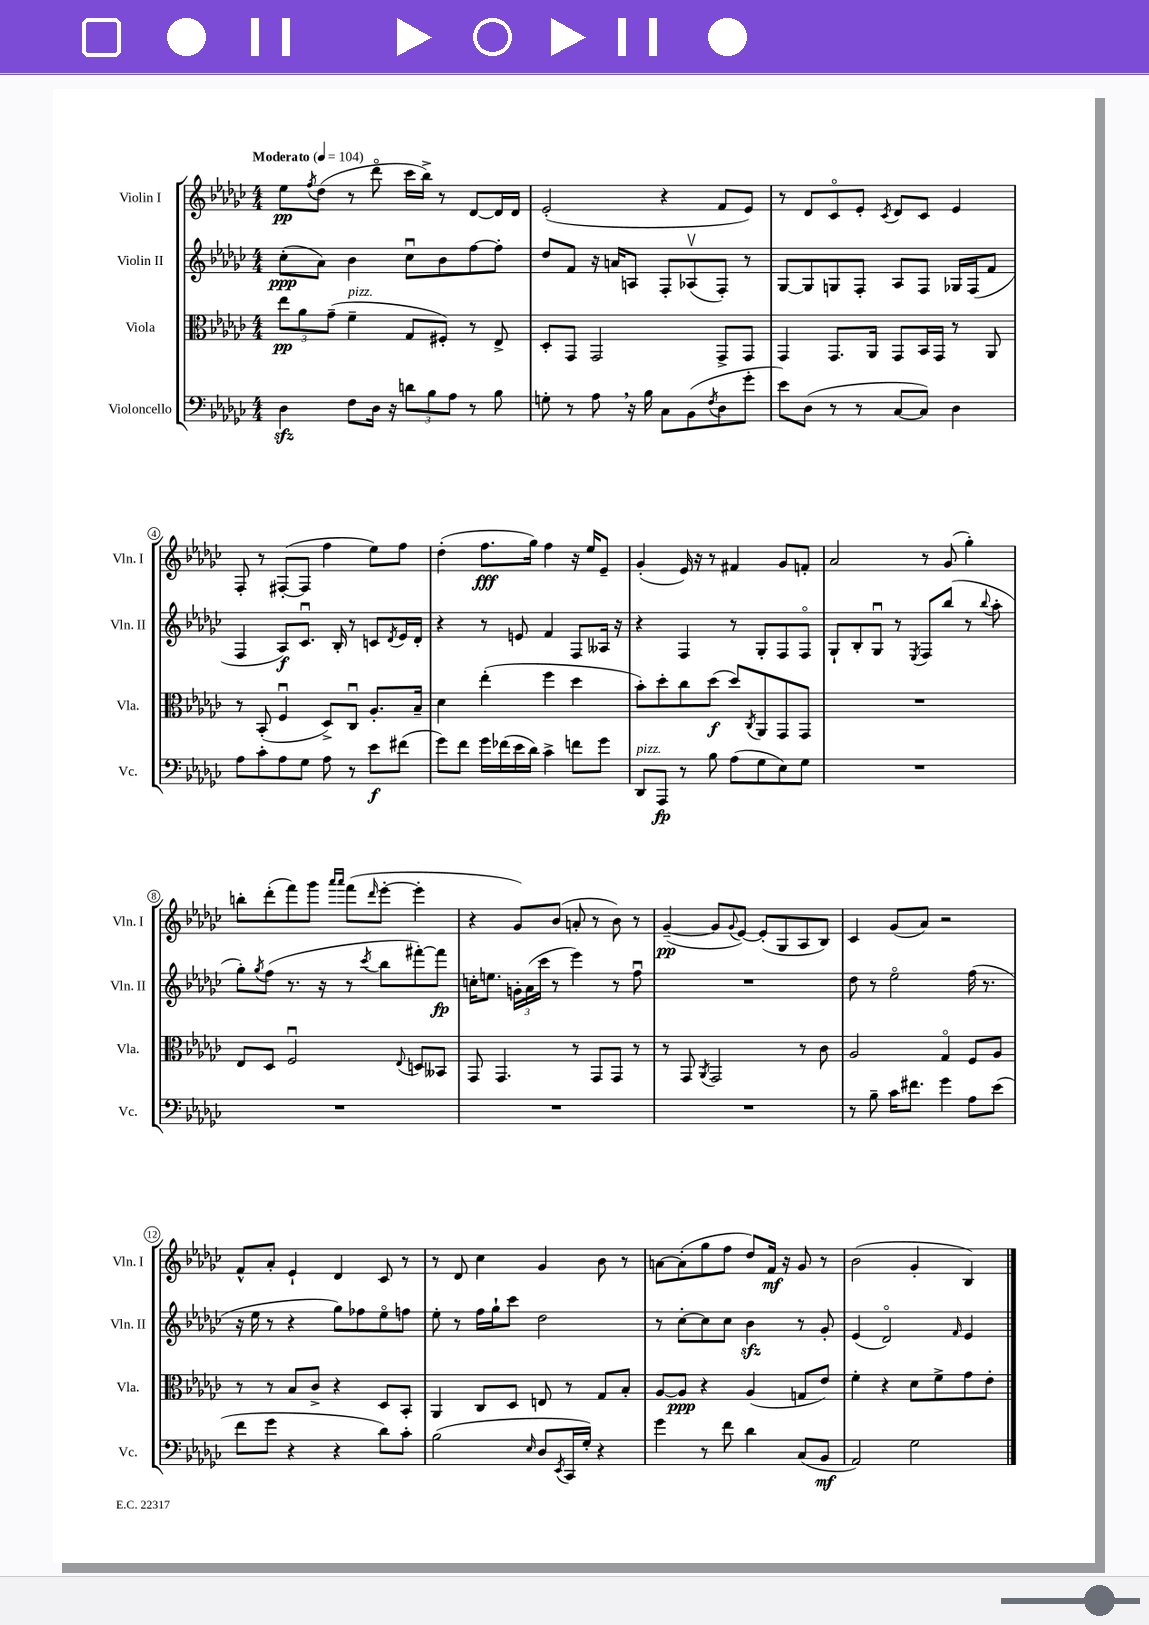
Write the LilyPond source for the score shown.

<<
\new StaffGroup <<
\new Staff = "s0" \with { instrumentName = "Violin I" shortInstrumentName = "Vln. I" } {
    \clef treble \key ges \major \numericTimeSignature \time 4/4 \tempo "Moderato" 4 = 104
    ees''8\pp \acciaccatura { f''8 } des''8( r8 des'''8\flageolet ces'''16 bes''16->) r8 des'8~ des'16 des'16 |
    ees'2-.( r4 f'8 ees'8) |
    r8 des'8 ces'8\flageolet ees'8-. \acciaccatura { ces'8 } des'8 ces'8 ees'4 |
    f8-. r8 fis8~-.( fis8 f''4 ees''8) f''8 |
    des''4-.( f''8.\fff ges''16) f''4 r16 ees''16 ees'8-- |
    ges'4-.( ees'16) r16 r8 fis'4 ges'8 f'8-. |
    aes'2 r8 ges'8( ges''4-.) |
    b''8-. des'''8-.( f'''8) ges'''8 \grace { aes'''16 aes'''16 } f'''8( \grace { des'''16 } ees'''8~-. ees'''4-. |
    r4 ges'8) bes'8( a'8-. r8 bes'8) r8 |
    ges'4~--\pp( ges'8 \appoggiatura { ges'8 } ees'8~) ees'8-.( ges8 aes8 bes8) |
    ces'4 ges'8( aes'8) r2 |
    f'8-^ aes'8-. ees'4-! des'4 ces'8 r8 |
    r8 des'8 ces''4 ges'4 bes'8 r8 |
    a'8~ a'8-.( ges''8 f''8 des''8) f'16\mf r16 ges'8 r8 |
    bes'2( ges'4-. bes4) \bar "|." |
}
\new Staff = "s1" \with { instrumentName = "Violin II" shortInstrumentName = "Vln. II" } {
    \clef treble \key ges \major \numericTimeSignature \time 4/4
    ces''8-.\ppp( aes'8) bes'4 ces''8\downbow bes'8 f''8~ f''8-. |
    des''8 f'8 r16 a'16 a8 f8-. aes8\upbow( f8-.) r8 |
    ges8~ ges8 g8 f8-. aes8 f8 ges16 f16( f'8 |
    f4 aes8\f) ces'8.\downbow bes16-. r8 c'8 \acciaccatura { des'8 } ees'16 des'16-. |
    r4 r8 e'8 f'4 f8 aeses16 r16 |
    r4 f4 r8 ges8-. f8 f8\flageolet |
    ges8-! bes8-. ges8\downbow r8 \acciaccatura { ees8 } f8 bes''8( r8 \appoggiatura { bes''8 } aes''8-. |
    ges''8-.) \acciaccatura { ges''8 } f''8( r8. r16 r8 \acciaccatura { ces'''8 } bes''8 fis'''8~-.) fis'''8\fp |
    c''16-. e''8. \tuplet 3/2 { g'16-. aes'16( ces'''16 } r8 ees'''4) r8 f''8\downbow |
    R1 |
    des''8 r8 ees''2\flageolet f''16( r8. |
    r16 ees''16 r8 r4 ges''8) fes''8 ees''8\flageolet f''8 |
    ees''8-. r8 f''16 ges''16-! ces'''8 des''2 |
    r8 ces''8~-. ces''8 ces''8 bes'4\sfz r8 ges'8-. |
    ees'4( des'2\flageolet) \grace { f'16 } ees'4 \bar "|." |
}
\new Staff = "s2" \with { instrumentName = "Viola" shortInstrumentName = "Vla." } {
    \clef alto \key ges \major \numericTimeSignature \time 4/4
    \tuplet 3/2 { ees''8\pp aes'8 ges'8--( } f'4--^\markup { \italic "pizz." } ges8 fis8-.) r8 ees8-> |
    des8-. ges,8 ges,2 ges,8-> ges,8 |
    ges,4 ges,8. aes,16 ges,8 bes,16 ges,16 r8 aes,8 |
    r8 bes,8-.( f4\downbow des8->) ces8\downbow aes8.-. bes16-- |
    des'4 ees''4-.( f''4 des''4 |
    bes'8-.) des''8-. ces''8 des''8\f( des''8) \acciaccatura { ces8 } aes,8 ges,8 ges,8 |
    R1 |
    ees8 des8 f2\downbow \appoggiatura { ees8 } d8 beses,8 |
    ges,8 ges,4. r8 ges,8 ges,8 r8 |
    r8 ges,8 \acciaccatura { aes,8 } ges,2 r8 ces'8 |
    aes2 ges4\flageolet f8 aes8 |
    r8 r8 bes8 ces'8-> r4 des8 bes,8-. |
    aes,4 ces8 des8 e8 r8 ges8 bes8-. |
    aes8~ aes8\ppp r4 aes4( g8 ees'8) |
    f'4-. r4 des'8 f'8-> ges'8 ees'8-. \bar "|." |
}
\new Staff = "s3" \with { instrumentName = "Violoncello" shortInstrumentName = "Vc." } {
    \clef bass \key ges \major \numericTimeSignature \time 4/4
    des4\sfz f8 des16 r16 \tuplet 3/2 { d'8 bes8 aes8 } r8 bes8 |
    g8-. r8 aes8 \breathe r16 bes16 ces8 bes,8( \acciaccatura { f8 } des8 ges'8-. |
    ees'8) des8( r8 r8 ces8~ ces8) des4 |
    aes8 ces'8-. aes8 ges8 aes8 r8 ees'8\f fis'8( |
    ges'8) f'8 ges'16 fes'16( ees'16 des'16) ces'4-> f'8 ges'8 |
    des,8^\markup { \italic "pizz." } aes,,8\fp r8 bes8 aes8( ges8 ees8) ges8 |
    R1 |
    R1 |
    R1 |
    R1 |
    r8 bes8-- ces'16 fis'8. ges'4 aes8 ees'8( |
    f'8 ges'8 r4 r4 des'8) ces'8-. |
    bes2( \grace { ees16 } des8 \acciaccatura { ees,8 } ces,16 ges16-.) r4 |
    ges'4 r8 f'8 des'4 ces8( bes,8\mf |
    aes,2) ges2 \bar "|." |
}
>>
>>
\layout { \context { \Score \override BarNumber.stencil = #(make-stencil-circler 0.1 0.3 ly:text-interface::print) } }
